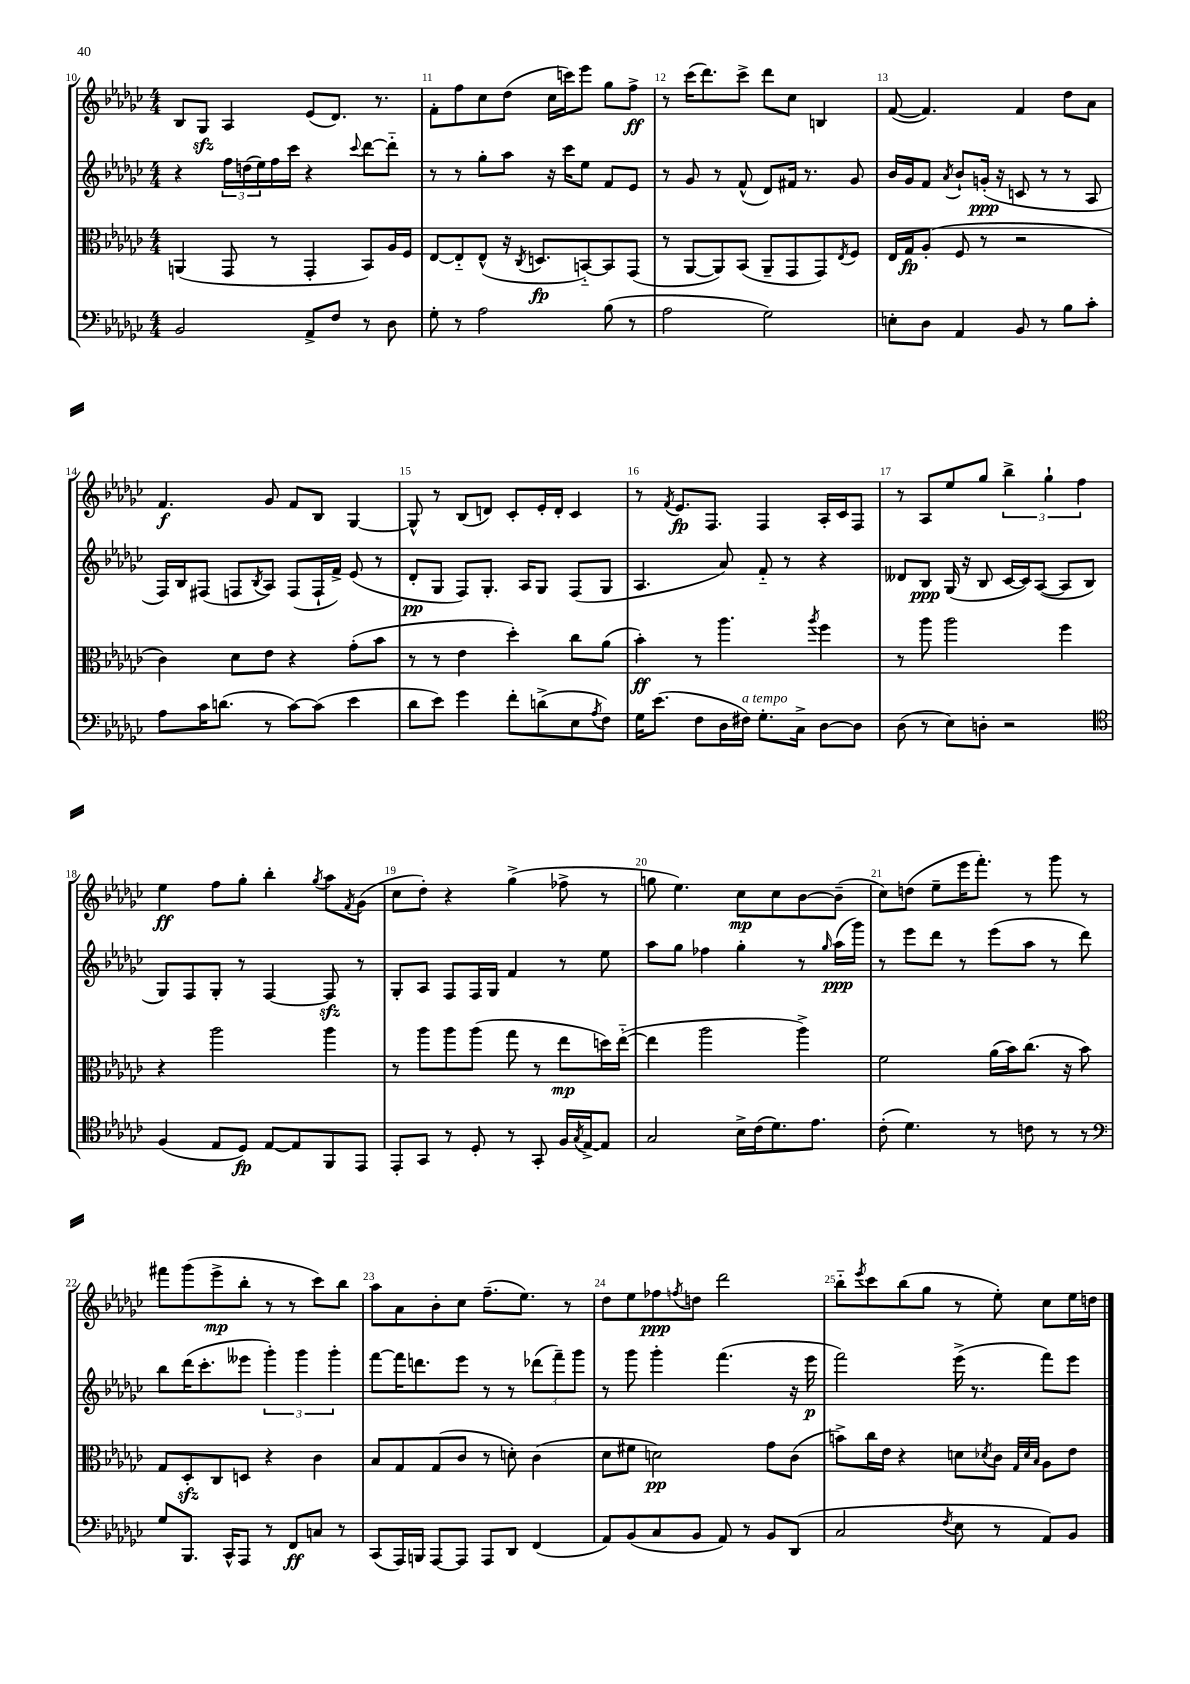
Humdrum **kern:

**kern	**kern	**kern	**kern
*staff4	*staff3	*staff2	*staff1
*clefF4	*clefC3	*clefG2	*clefG2
*k[b-e-a-d-g-c-]	*k[b-e-a-d-g-c-]	*k[b-e-a-d-g-c-]	*k[b-e-a-d-g-c-]
*M4/4	*M4/4	*M4/4	*M4/4
2BB-/	(4AA/	4r	8B-/L
.	.	.	8G-/J
.	8GG-/	24ff\LL	4A-/
.	.	(24dd\	.
.	.	24ee-\)	.
.	8r	16ff\	.
.	.	16ccc-\JJ	.
8AA-^/L	4GG-'/	4r	(8e-/L
8F/J	.	.	8.d-/J)
.	.	8qqccc-/	.
8r	8BB-/L)	[8ddd-\L	.
.	.	.	8.r
8D-\	16A-/L	8ddd-'~\]J	.
.	16F/JJ	.	.
=	=	=	=
8G-'\	[8E-/L	8r	8f'\L
8r	8E-'~/]	8r	8ff\
2A-\	(8E-^^/J	8gg-'\L	8cc-\
.	16r	8aa-\J	(8dd-\J
.	8qC-/	.	.
.	8.D/L	.	.
.	.	16r	16cc-\LL
.	.	16ccc-\LK	16ccc\J)
.	[8BB'~/)	8ee-\J	8eee-\J
(8B-\	8BB/]	8f/L	8gg-\L
8r	(8GG-/J	8e-/J	8ff^\J
=	=	=	=
2A-\	8r	8r	8r
.	[8AA-/L	8g-/	(16ccc-\LK
.	.	.	8.ddd-\)
.	8AA-/])	8r	.
.	(8BB-/J	(8f^^/	8ccc-^\J
2G-\)	8AA-~/L	8d-/L)	8ddd-\L
.	8GG-/	16f#/Jk	8cc-\J
.	.	8.r	.
.	8GG-/)	.	4B/
.	8qE-/	.	.
.	8F/J	8g-/	.
=	=	=	=
8E'\L	16E-/LL	16b-/LL	([8f/
.	16G-/J	16g-/J	.
8D-\J	(8A-'/J	8f/J	4.f/])
.	.	8qa-/	.
4AA-/	8F/	8b-`/L	.
.	8r	(16g'/Jk	.
.	.	16r	.
8BB-/	2r	8c/	4f/
8r	.	8r	.
8B-\L	.	8r	8dd-\L
8c-'\J	.	8A-/	8a-\J
=	=	=	=
8A-\L	4c-\)	16F/LL)	4.f/
.	.	16B-/J	.
16c-\K	.	(8F#/J	.
(8.d\J	.	.	.
.	8d-\L	8F/L	.
.	.	8qB-/	.
8r	8e-\J	8A-/J)	8g-/
[8c-\L)	4r	(8F/L	8f/L
(8c-\]J	.	16F`/L	8B-/J
.	.	16f^/JJ)	.
4e-\	(8g-'\L	(8e-/	[4G-/
.	8b-\J	8r	.
=	=	=	=
8d-\L	8r	8d-'/L	8G-^^/]
8e-\J)	8r	8G-/J	8r
4g-\	4e-\	8F/L)	(8B-/L
.	.	8.G-'/J	8d/J)
8f'\L	4dd-'\)	.	8c-'/L
.	.	16A-/LK	.
(8d^\	.	8G-/J	16e-'/L
.	.	.	16d'/JJ
8E-\	8cc-\L	(8F/L	4c-/
8qA-/	.	.	.
8F\J)	(8a-\J	8G-/J	.
=	=	=	=
16G-\LK	4b-'\)	4.A-/	8r
(8.e-\J	.	.	.
.	.	.	8qf/
.	.	.	8.e-/L
8F\L	8r	.	.
.	.	.	8.F/J
16D-\L	4.aa-\	8a-/)	.
16F#\JJ)	.	.	.
8.G-'\L	.	8f'~/	4F/
.	.	8r	.
16C-^\Jk	.	.	.
.	8qaa-/	.	.
[8D-\L	4ff\	4r	16A-'/LL
.	.	.	16c-/J
8D-\]J	.	.	8F/J
=	=	=	=
(8D-\	8r	8d--/L	8r
8r	8aa-\	8B-/J	8A-/L
8E-\L)	2aa-\	(16G-/	8ee-/
.	.	16r	.
8D'\J	.	8B-/	8gg-/J
2r	.	[16c-/LL	6bb-^\
.	.	16c-/]J)	.
.	.	([8A-/J	.
.	.	.	6gg-`\
.	4ff\	8A-/]L	.
.	.	.	6ff\
.	.	8B-/J	.
=	=	=	=
*clefC4	*	*	*
(4F/	4r	8G-/L)	4ee-\
.	.	8F/	.
8E-/L	2aa-\	8G-'/J	8ff\L
8D-/J)	.	8r	8gg-'\J
[8E-/L	.	[4F/	4bb-'\
8E-/]	.	.	.
.	.	.	8qgg-/
8FF/	4aa-\	8F/]	8aa-\L
.	.	.	8qf/
8EE-/J	.	8r	(8g-\J
=	=	=	=
8EE-'/L	8r	8G-'/L	8cc-\L
8GG-/J	8aa-\L	8A-/J	8dd-'\J)
8r	8aa-\	8F/L	4r
8D-'/	(8aa-\J	16F/L	.
.	.	16G-/JJ	.
8r	8gg-\	4f/	(4gg-^\
8GG-'/	8r	.	.
16F/LL	8ee-\L	8r	8ff-^\
8qG-/	.	.	.
[16E-^/J	.	.	.
8E-/]J	16dd\L)	8ee-\	8r
.	([16ee-'~\JJ	.	.
=	=	=	=
2G-/	4ee-\]	8aa-\L	8gg\
.	.	8gg-\J	4.ee-\)
.	2aa-\	4ff-\	.
16B-^\LL	.	4gg-'\	8cc-\L
(16c-\J	.	.	.
8.d-\)	.	.	8cc-\
.	4aa-^\)	8r	[8b-\
8.e-\J	.	.	.
.	.	16qqgg-/	.
.	.	(16aa-\LL	(8b-~\]J
.	.	16ggg-\JJ)	.
=	=	=	=
(8c-'\	2f\	8r	8cc-\L)
4.d-\)	.	8eee-\L	(8dd\J
.	.	8ddd-\J	8ee-~\L
.	.	8r	16eee-\K
.	.	.	8.fff'\J)
8r	(16a-\LL	(8eee-\L	.
.	16b-\J)	.	.
8c\	(8.cc-\J	8aa-\J	8r
8r	.	8r	8ggg-\
.	16r	.	.
8r	8b-\)	8ddd-\)	8r
=	=	=	=
*clefF4	*	*	*
8G-/L	8G-/L	8bb-\L	8fff#\L
8.BBB-/J	8D-'/	(16ddd-\K	(8ggg-\
.	.	8.ccc-'\	.
.	8C-/	.	8eee-^\
16CC-^^/LK	.	.	.
8AAA-/J	8D/J	8eee--\J	8bb-'\J
8r	4r	6ggg-'\)	8r
8FF/L	.	.	8r
.	.	6ggg-\	.
8C/J	4c-\	.	8ccc-\L)
.	.	6ggg-'\	.
8r	.	.	8bb-\J
=	=	=	=
(8CC-/L	8B-/L	[8fff\L	8aa-\L
16AAA-/L)	8G-/	16fff\]K	8a-\
16BBB/JJ	.	8.ddd\	.
[8AAA-/L	(8G-/	.	8b-'\
8AAA-/]J	8c-/J	8eee-\J	8cc-\J
8AAA-/L	8r	8r	(8.ff~\L
8DD-/J	8d'\)	8r	.
.	.	.	8.ee-\J)
(4FF/	(4c-\	(12ddd-\L	.
.	.	12fff~\)	.
.	.	.	8r
.	.	12ggg-\J	.
=	=	=	=
8AA-/L)	8d-\L	8r	8dd-\L
(8BB-/	8f#\J	8ggg-\	8ee-\
8C-/	2d\)	4ggg-'\	8ff-\
.	.	.	8qff/
8BB-/J	.	.	8dd\J
8AA-/)	.	(4.fff\	2ddd-\
8r	.	.	.
8BB-/L	8g-\L	.	.
(8DD-/J	(8c-\J	16r	.
.	.	16eee-\	.
=	=	=	=
2C-/	8b^\L)	2fff\)	8bb-'~\L
.	.	.	8qeee-/
.	16cc-\L	.	8ccc-\
.	16e-\JJ	.	.
.	4r	.	(8bb-\
.	.	.	8gg-\J
8qF/	.	.	.
8E-\	8d\L	(16eee-^\	8r
.	.	8.r	.
.	8qd-/	.	.
8r	8c-\J	.	8ee-'\)
.	32qqG-/LLL	.	.
.	32qqd-/	.	.
.	32qqB-/JJJ	.	.
8AA-/L)	8A-\L	8fff\L)	8cc-\L
8BB-/J	8e-\J	8eee-\J	16ee-\L
.	.	.	16dd\JJ
==	==	==	==
*-	*-	*-	*-
